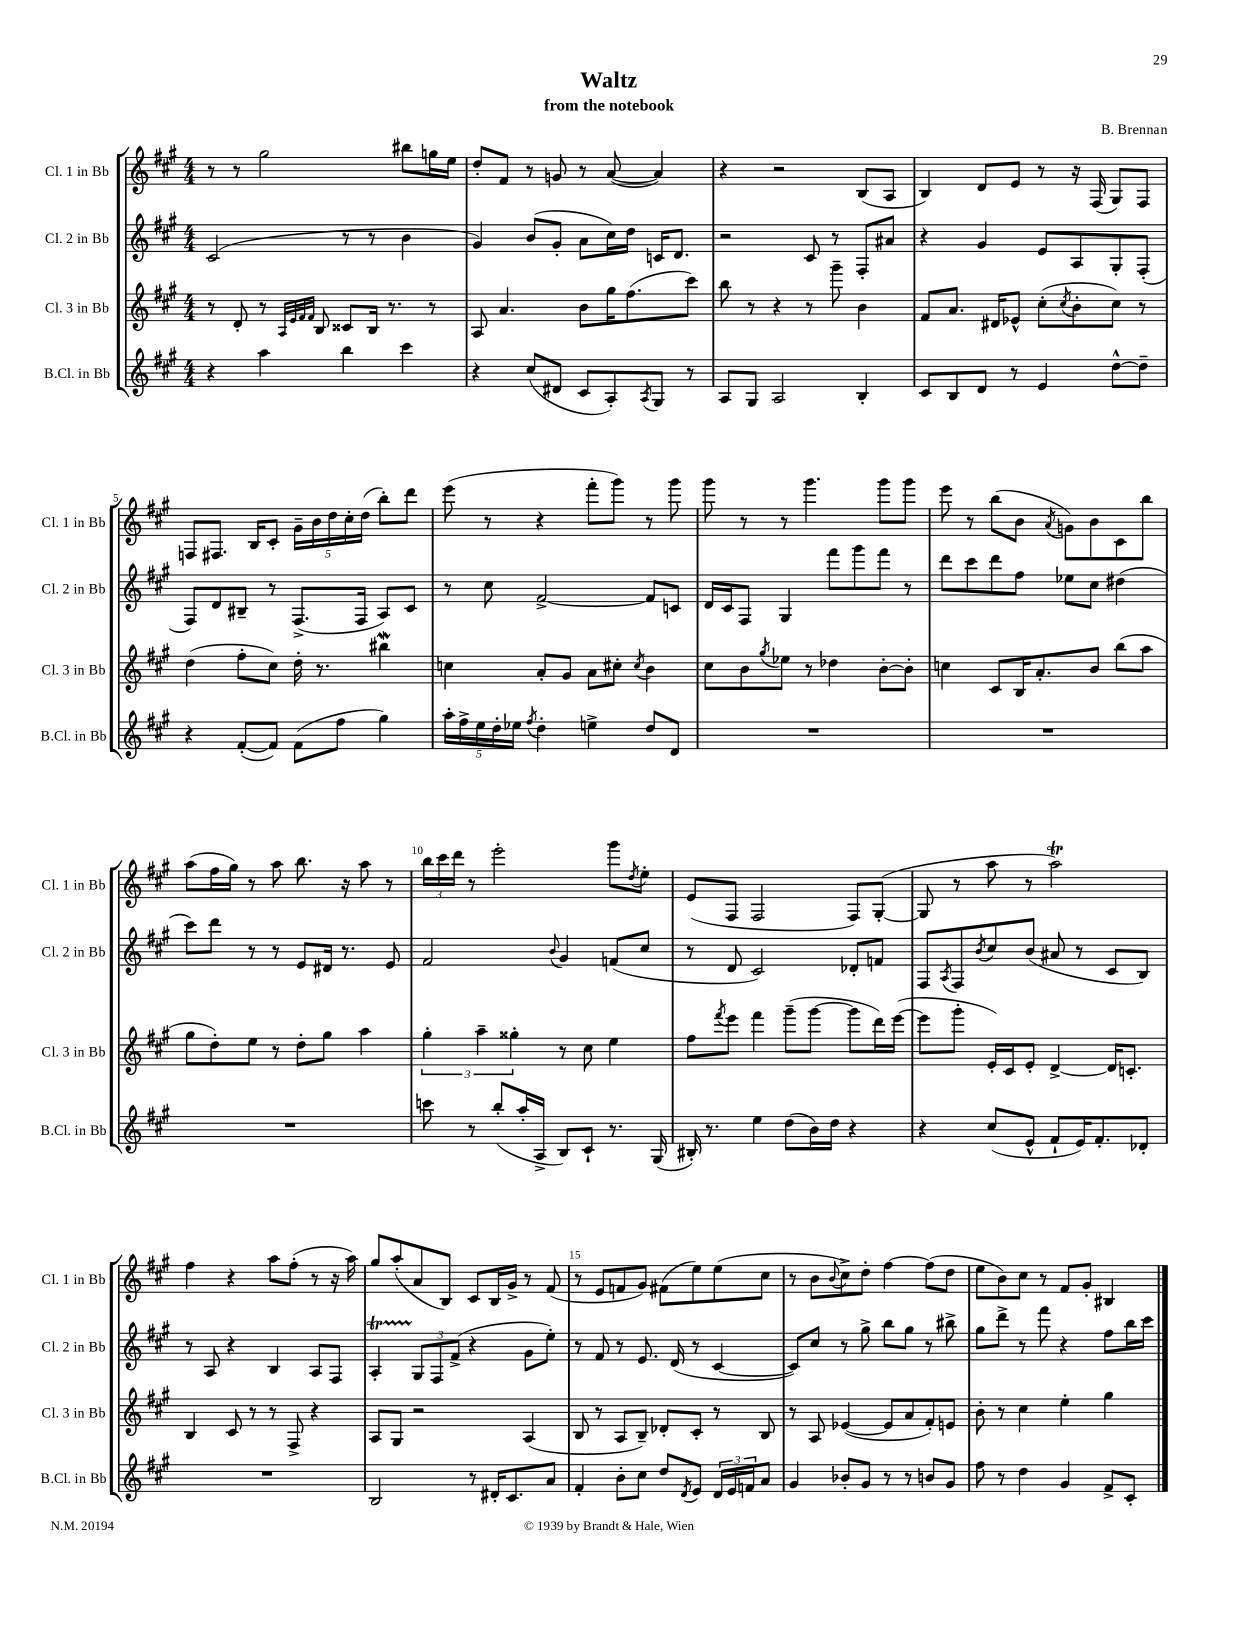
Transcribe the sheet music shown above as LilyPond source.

\header { title = "Waltz" composer = "B. Brennan" subtitle = "from the notebook" }
<<
\new StaffGroup <<
\new Staff = "s0" \with { instrumentName = "Cl. 1 in Bb" shortInstrumentName = "Cl. 1 in Bb" } {
    \clef treble \key a \major \numericTimeSignature \time 4/4
    r8 r8 gis''2 bis''8 g''16 e''16 |
    d''8-. fis'8 r8 g'8 r8 a'8~( a'4) |
    r4 r2 b8( a8 |
    b4) d'8 e'8 r8 r16 fis16( gis8) fis8 |
    f8 fis8. b16 cis'8-. \tuplet 5/4 { gis'16-- b'16 d''16 cis''16-. d''16( } b''8-.) d'''8 |
    e'''8( r8 r4 fis'''8-. gis'''8) r8 gis'''8 |
    gis'''8 r8 r8 gis'''4. gis'''8 gis'''8 |
    e'''8 r8 b''8( b'8 \acciaccatura { a'8 } g'8) b'8 cis'8 b''8 |
    a''8( fis''16 gis''16) r8 a''8 b''8. r16 a''8 r8 |
    \tuplet 3/2 { b''16 cis'''16 d'''16 } r8 e'''2-. gis'''8 \acciaccatura { d''8 } e''8-. |
    e'8( fis8 fis2 fis8) gis8~-.( |
    gis8 r8 a''8 r8 a''2\trill) |
    fis''4 r4 a''8 fis''8-.( r8 r16 a''16) |
    gis''8 a''8-.( a'8 b8) cis'8 b16 gis'16-> r8 fis'8( |
    r8 e'8 f'8 gis'8) fis'8( e''8) e''8( cis''8 |
    r8 b'8 \appoggiatura { b'8 } cis''8->) d''8-. fis''4~ fis''8( d''8 |
    e''8 b'8) cis''8 r8 fis'8 gis'8-. bis4 \bar "|." |
}
\new Staff = "s1" \with { instrumentName = "Cl. 2 in Bb" shortInstrumentName = "Cl. 2 in Bb" } {
    \clef treble \key a \major \numericTimeSignature \time 4/4
    cis'2( r8 r8 b'4 |
    gis'4) b'8( gis'8-. a'8 cis''16) d''16 c'16 d'8. |
    r2 cis'8 r8 fis8-. ais'8 |
    r4 gis'4 e'8 a8 gis8-. fis8-.( |
    fis8) d'8 bis8-- r8 fis8.->( fis16 a8) cis'8 |
    r8 cis''8 fis'2~-> fis'8 c'8 |
    d'16 cis'16 fis8 gis4 fis'''8 gis'''8 fis'''8 r8 |
    d'''8 cis'''8 d'''8 fis''8 ees''8 cis''8 dis''4( |
    cis'''8) d'''8 r8 r8 e'8 dis'16 r8. e'8 |
    fis'2 \appoggiatura { b'8 } gis'4 f'8( cis''8 |
    r8 d'8 cis'2) des'8-. f'8 |
    fis8 \acciaccatura { a8 } fis8 \acciaccatura { b'8 } cis''8 b'8( ais'8 r8 cis'8 b8) |
    r8 a8 r4 b4 a8 fis8 |
    a4-.\startTrillSpan \tuplet 3/2 { gis8\stopTrillSpan fis8 fis'8->( } r4 gis'8 e''8-.) |
    r8 fis'8 r8 e'8. d'16( r8 cis'4~ |
    cis'8) cis''8 r8 gis''8-> b''8 gis''8 r8 bis''8-> |
    gis''8 d'''8-> r8 fis'''8 r4 fis''8 b''16 cis'''16 \bar "|." |
}
\new Staff = "s2" \with { instrumentName = "Cl. 3 in Bb" shortInstrumentName = "Cl. 3 in Bb" } {
    \clef treble \key a \major \numericTimeSignature \time 4/4
    r8 d'8-. r8 \grace { a32 e'32 fis'32 fis'32 } b8 cisis'8 b16 r8. r8 |
    a8 a'4. b'8 gis''16 fis''8.( cis'''8) |
    b''8 r8 r4 r8 gis'''8-- b'4 |
    fis'8 a'8. dis'16 ees'8-^ cis''8-.( \acciaccatura { cis''8 } b'8-. cis''8) r8 |
    d''4( fis''8-. cis''8) d''16-. r8. bis''4\mordent |
    c''4 a'8-. gis'8 a'8 cis''8-. \acciaccatura { cis''8 } b'4 |
    cis''8 b'8 \acciaccatura { gis''8 } ees''8 r8 des''4 b'8~-. b'8-. |
    c''4 cis'8 b16 a'8.-. b'8 b''8( a''8 |
    gis''8 d''8-.) e''8 r8 d''8-. gis''8 a''4 |
    \tuplet 3/2 { gis''4-. a''4-- gisis''4-. } r8 cis''8 e''4 |
    fis''8 \acciaccatura { fis'''8 } e'''8 fis'''4 gis'''8--( gis'''8~ gis'''8 d'''16) e'''16~( |
    e'''8 gis'''8-. e'16-.) cis'16 e'8-. d'4~-> d'16 c'8.-. |
    b4 cis'8 r8 r8 fis8-> r4 |
    a8 gis8 r2 a4( |
    b8 r8 a8 b8--) des'8-. cis'8-. r8 b8 |
    r8 a8 ees'4~( ees'8 a'8 fis'8-.) e'8 |
    b'8-. r8 cis''4 e''4-. gis''4 \bar "|." |
}
\new Staff = "s3" \with { instrumentName = "B.Cl. in Bb" shortInstrumentName = "B.Cl. in Bb" } {
    \clef treble \key a \major \numericTimeSignature \time 4/4
    r4 a''4 b''4 cis'''4 |
    r4 cis''8( dis'8 cis'8 a8-.) \acciaccatura { a8 } gis8 r8 |
    a8 gis8 a2 b4-. |
    cis'8 b8 d'8 r8 e'4 d''8~-^ d''8-- |
    r4 fis'8~-.( fis'8) fis'8( fis''8 gis''4) |
    \tuplet 5/4 { a''16-. fis''16-> e''16 d''16-. ees''16 } \acciaccatura { fis''8 } d''4-. e''4-> d''8 d'8 |
    R1 |
    R1 |
    R1 |
    c'''8 r8 b''8-.( a''16-. a16-> b8) cis'8-! r8. gis16( |
    bis16-.) r8. e''4 d''8( b'16) d''16 r4 |
    r4 cis''8( e'8-^ fis'8-! e'16) fis'8.-. des'8-. |
    R1 |
    b2 r8 dis'16-. cis'8. a'8 |
    fis'4-. b'8-. cis''8 d''8 \acciaccatura { d'8 } e'8 \tuplet 3/2 { d'16 e'16 f'16 } a'8 |
    gis'4 bes'8-. gis'8 r8 r8 b'8 gis'8 |
    fis''8 r8 d''4 gis'4 fis'8-> cis'8-. \bar "|." |
}
>>
>>
\layout { \context { \Score \override BarNumber.break-visibility = ##(#f #t #t) barNumberVisibility = #(every-nth-bar-number-visible 5) } }
